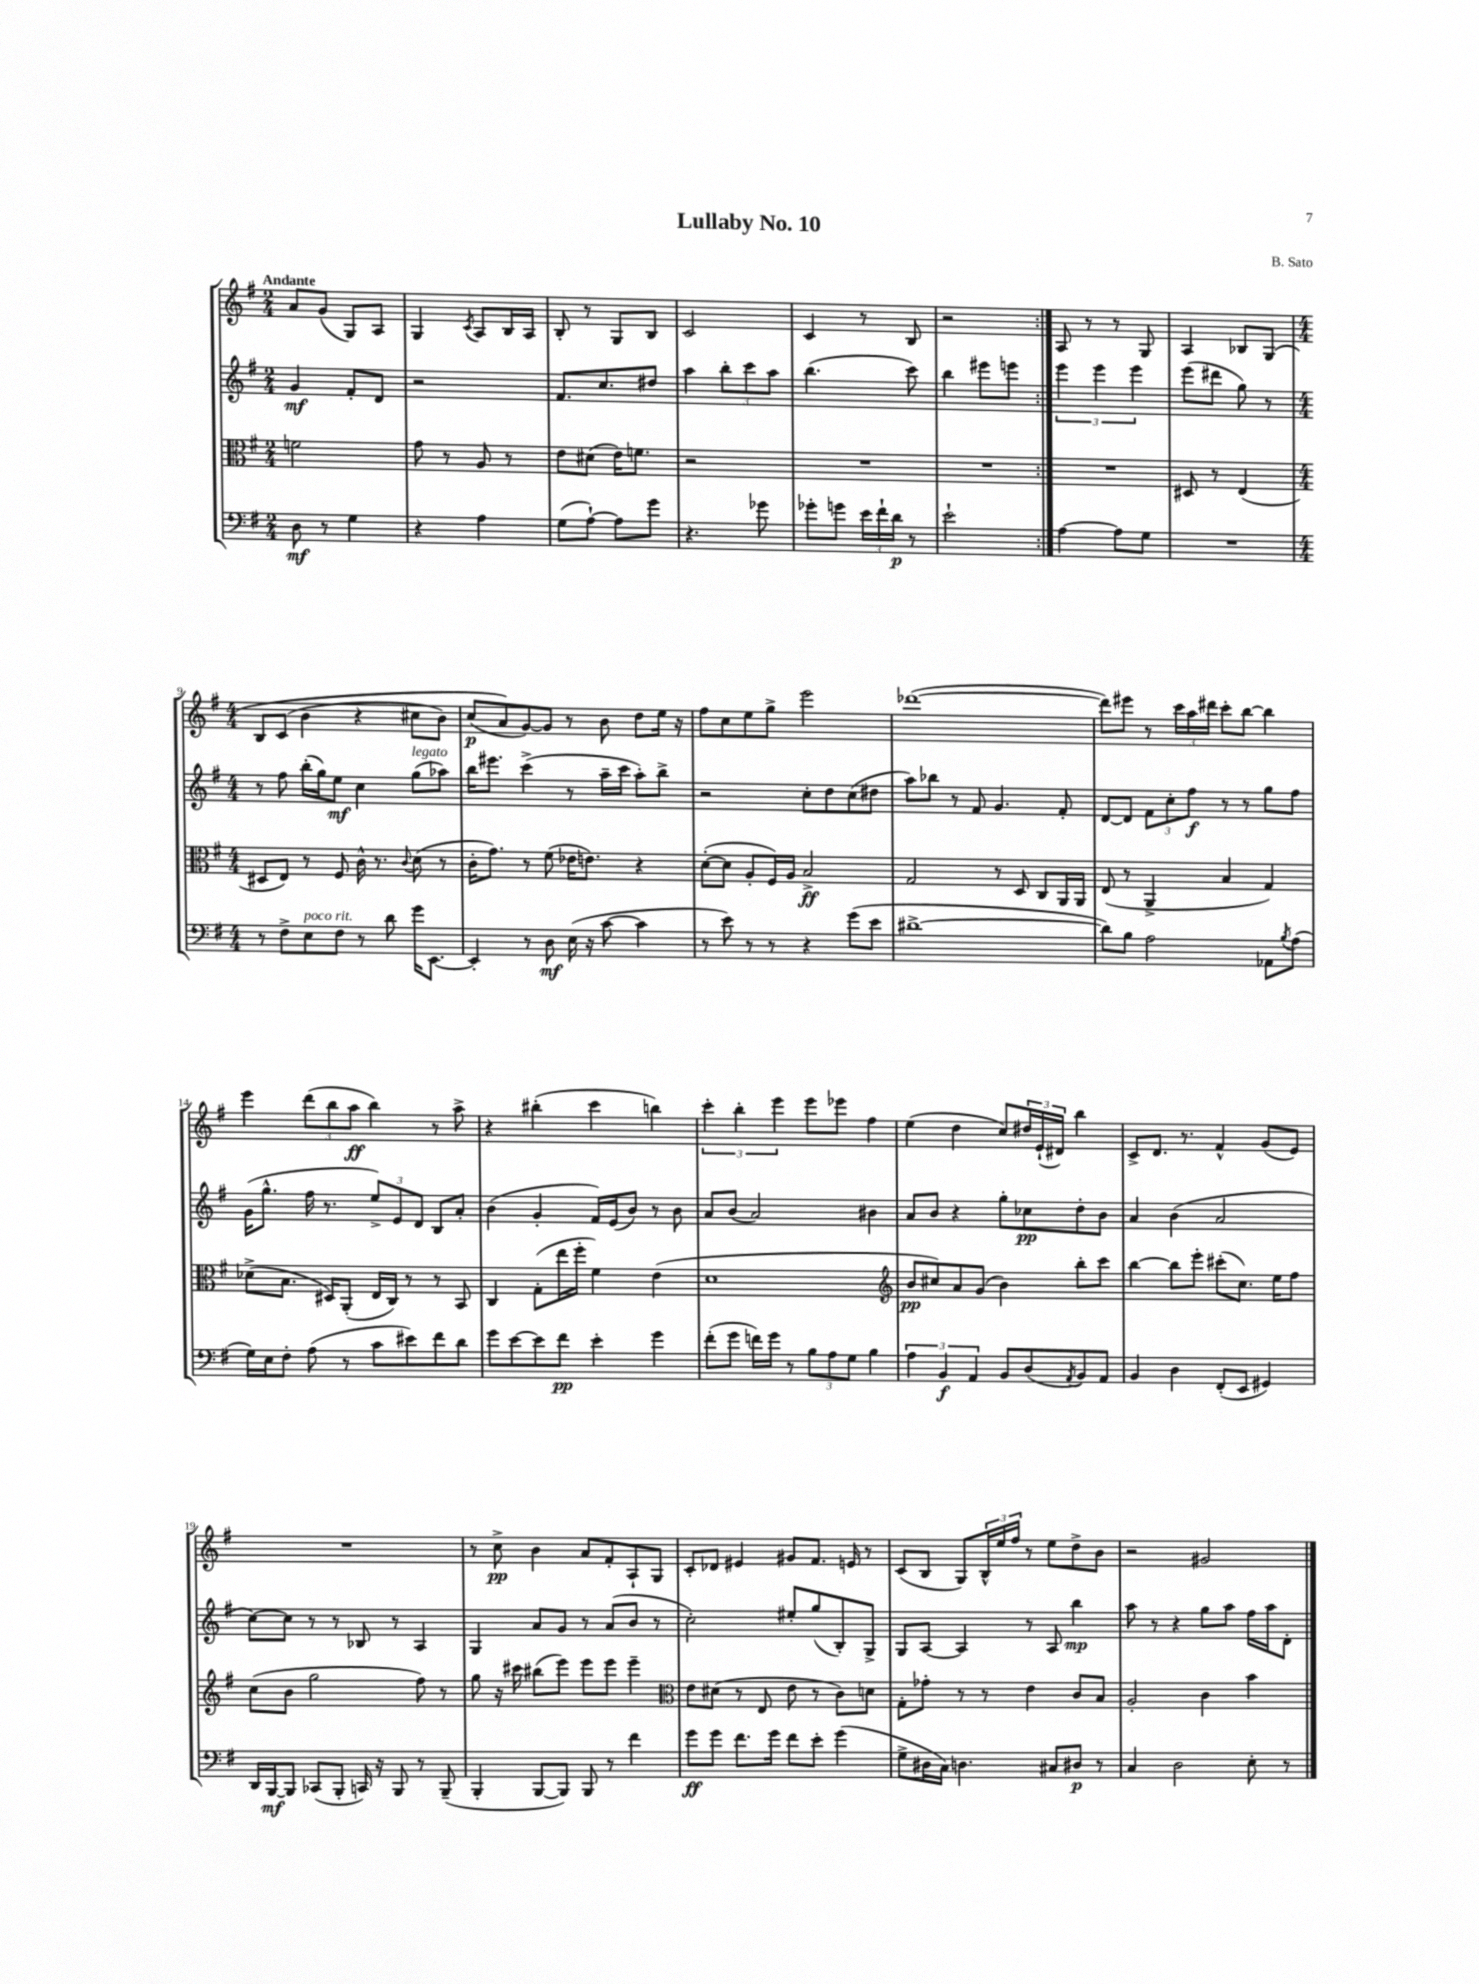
\header { title = "Lullaby No. 10" composer = "B. Sato" }
<<
\new StaffGroup <<
\new Staff = "s0" {
    \clef treble \key g \major \numericTimeSignature \time 2/4 \tempo "Andante"
    \repeat volta 2 { a'8 g'8( g8) a8 |
    g4 \acciaccatura { c'8 } a8 b16 a16 |
    b8-. r8 g8 b8 |
    c'2 |
    c'4 r8 b8 |
    r2 | }
    a8 r8 r8 g8 |
    a4 bes8 g8\( |
    \numericTimeSignature \time 4/4 b8 c'8( b'4 r4 cis''8 b'8) |
    c''8\p( a'8\) g'8~) g'8 r8 b'8 d''8 e''16 r16 |
    fis''8 c''8 e''8 g''8-> e'''2 |
    des'''1~( |
    des'''8) eis'''8 r8 \tuplet 3/2 { c'''16 a''16 dis'''16 } c'''8-. b''8~ b''4 |
    e'''4 \tuplet 3/2 { d'''8( b''8 a''8\ff } b''4) r8 a''8-> |
    r4 bis''4-.( c'''4 b''4) |
    \tuplet 3/2 { c'''4-. b''4-. e'''4 } e'''8 ees'''8 fis''4 |
    e''4( d''4 c''8) \tuplet 3/2 { dis''16 e'16-!( dis'16) } b''4 |
    c'8-> d'8. r8. fis'4-^ g'8( e'8) |
    R1 |
    r8 c''8->\pp b'4 a'8 fis'8-. a8-! g8 |
    c'8-. des'8 eis'4 gis'8 fis'8. e'16 r8 |
    c'8( b8 g8) \tuplet 3/2 { b16-^ e''16 fis''16 } r8 e''8 d''8-> b'8 |
    r2 gis'2 \bar "|." |
}
\new Staff = "s1" {
    \clef treble \key g \major \numericTimeSignature \time 2/4
    \repeat volta 2 { g'4\mf fis'8-. d'8 |
    r2 |
    fis'8. c''8. dis''8 |
    a''4 \tuplet 3/2 { b''8-. c'''8 a''8 } |
    b''4.( c'''8) |
    b''4 eis'''8 e'''8 | }
    \tuplet 3/2 { e'''4 e'''4 e'''4 } |
    e'''8( dis'''8 g''8) r8 |
    \numericTimeSignature \time 4/4 r8 fis''8 b''16-.( g''16) e''8\mf c''4 g''8^\markup { \italic "legato" }( aes''8) |
    b''16 eis'''8. c'''4->( r8 a''16-- c'''16 a''8-.) b''8-> |
    r2 c''8-. d''8 c''8( dis''8 |
    a''8) bes''8 r8 fis'8 g'4. fis'8-. |
    d'8~ d'8 \tuplet 3/2 { fis'8 c''8-. fis''8\f } r8 r8 g''8 fis''8 |
    g'16( g''8.-^ fis''16 r8. \tuplet 3/2 { e''8->) e'8 d'8 } b8 a'8-. |
    b'4( g'4-. fis'16) e'16( b'8) r8 b'8 |
    a'8 b'8( a'2) bis'4 |
    a'8 b'8 r4 g''8-. ces''8\pp d''8-. b'8 |
    a'4 b'4( a'2 |
    c''8~) c''8 r8 r8 bes8 r8 a4 |
    g4 a'8 g'8 r8 a'8( b'8 r8 |
    c''2-.) eis''8-. g''8( b8-.) g8-> |
    g8 a8~ a4 r8 a8 b''4\mp |
    a''8 r8 r4 g''8 a''8 fis''16 a''16 d'8-. \bar "|." |
}
\new Staff = "s2" {
    \clef alto \key g \major \numericTimeSignature \time 2/4
    \repeat volta 2 { f'2 |
    g'8 r8 a8 r8 |
    e'8 dis'8( e'16) f'8. |
    r2 |
    R2 |
    R2 | }
    R2 |
    dis8 r8 e4( |
    \numericTimeSignature \time 4/4 dis8 e8) r8 fis8 c'16-^ r8. \appoggiatura { c'8 } d'8( r8 |
    c'16-. g'8.) r8 fis'8( ees'16 e'8.) r4 |
    d'8~-.( d'8 a8-. fis16) a16 b2->\ff |
    g2 r8 d8 c8 a,16 a,16 |
    e8( r8 a,4-> b4 g4) |
    des'8->( b8. dis16) a,8-.( e16 c16) r8 r8 b,8 |
    c4 g8-.( e''16 fis''16-. fis'4) e'4( |
    d'1 |
    \clef treble b'8\pp cis''8) a'8 g'8( b'4) b''8-. c'''8 |
    b''4~ b''8 e'''8-. cis'''8-.( c''8.) e''16 fis''8 |
    c''8( b'8 g''2 fis''8) r8 |
    g''8 r16 cis'''16 bis''8( e'''8) e'''8 e'''8 e'''4-- |
    \clef alto e'8 dis'8( r8 e8 e'8 r8 c'8) d'8 |
    g8-. ges'8-. r8 r8 e'4 c'8 b8 |
    a2-. c'4 b'4 \bar "|." |
}
\new Staff = "s3" {
    \clef bass \key g \major \numericTimeSignature \time 2/4
    \repeat volta 2 { d8\mf r8 g4 |
    r4 a4 |
    g8( a8~-!) a8 g'8 |
    r4. ges'8 |
    ges'8-. g'8 \tuplet 3/2 { e'16 fis'16-! d'16\p } r8 |
    e'2-! | }
    a4~ a8 g8 |
    R2 |
    \numericTimeSignature \time 4/4 r8 fis8-> e8^\markup { \italic "poco rit." } fis8 r8 d'8 g'16 e,8.~ |
    e,4-. r8 d8\mf e16( r16 c'8~ c'4 |
    r8 e'8) r8 r8 r4 g'8( e'8 |
    dis'1~-> |
    dis'8) b8 a2 aes,8 \acciaccatura { b8 } a8( |
    g16) e16 fis8-. a8( r8 c'8 eis'8) fis'8 d'8 |
    g'8 e'8~ e'8 fis'8\pp e'4-. g'4 |
    fis'8-.( g'8 f'16) g'16 r8 \tuplet 3/2 { b8 a8 g8 } b4 |
    \tuplet 3/2 { a4 b,4\f a,4 } b,8 d8( \acciaccatura { a,8 } b,8) a,8 |
    b,4 d4 fis,8-.( e,8 gis,4) |
    d,16 b,,16~\mf b,,8 ces,8( b,,8-. c,16) r16 b,,8 r8 b,,8--( |
    b,,4-. b,,8~ b,,8) b,,8 r8 fis'4 |
    g'8\ff g'8 fis'8. g'16 fis'8 e'8-. g'4( |
    g8-> dis16 c16) d4. cis8 dis8\p r8 |
    c4 d2 e8-. r8 \bar "|." |
}
>>
>>
